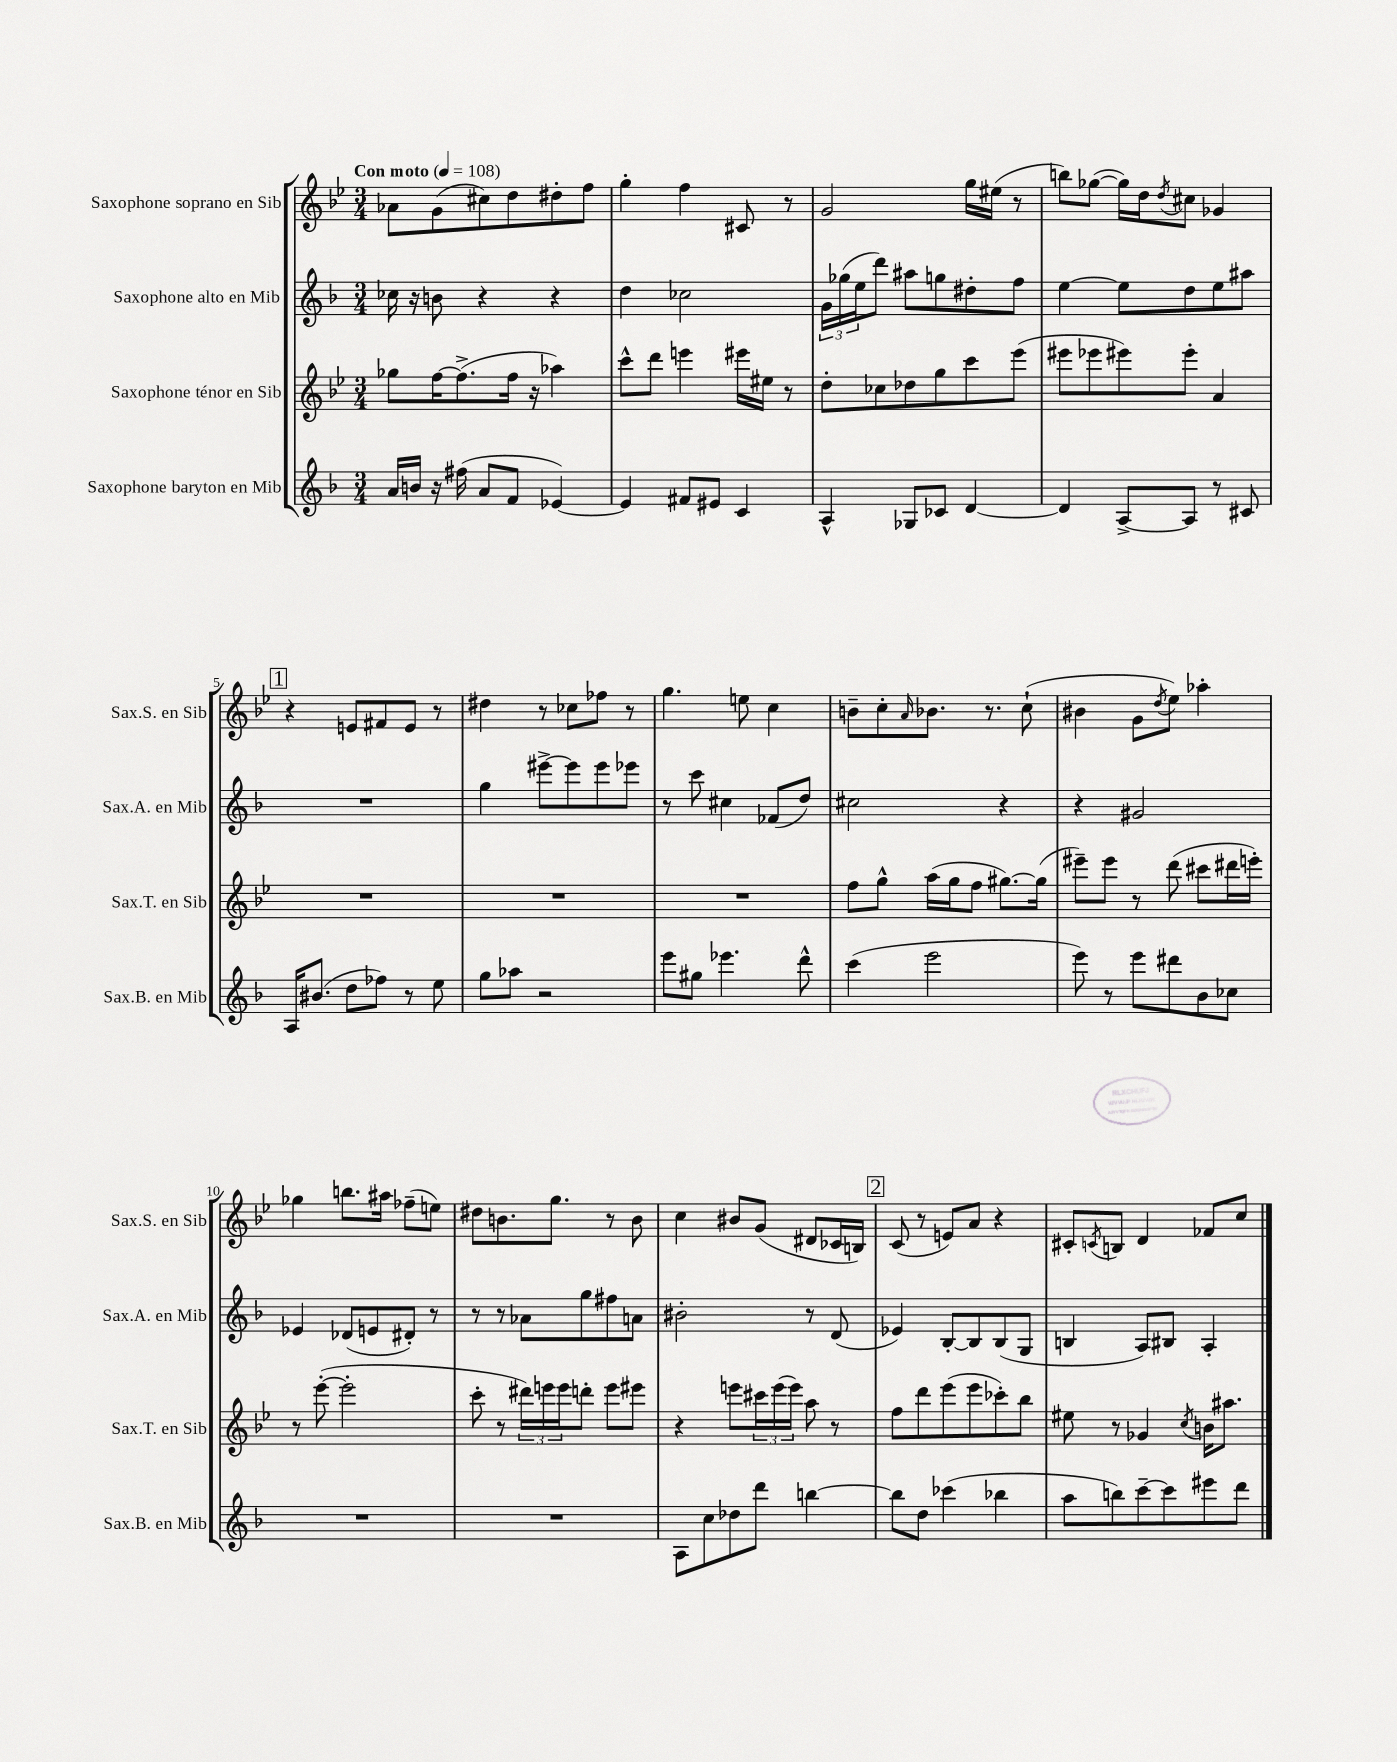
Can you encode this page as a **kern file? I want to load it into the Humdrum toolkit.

**kern	**kern	**kern	**kern
*part4	*part3	*part2	*part1
*staff4	*staff3	*staff2	*staff1
*I"Saxophone baryton en Mib	*I"Saxophone ténor en Sib	*I"Saxophone alto en Mib	*I"Saxophone soprano en Sib
*I'Sax.B. en Mib	*I'Sax.T. en Sib	*I'Sax.A. en Mib	*I'Sax.S. en Sib
*clefG2	*clefG2	*clefG2	*clefG2
*k[b-]	*k[b-e-]	*k[b-]	*k[b-e-]
*M3/4	*M3/4	*M3/4	*M3/4
*MM108	*MM108	*MM108	*MM108
=1	=1	=1	=1
!	!	!	!LO:TX:a:B:t=Con moto
16a/LL	8gg-X\L	16cc-X\	8a-X\L
16bn/JJ	.	16r	.
16r	[16ff\K	8bn\	(8g\
(16ff#X\	(8.ff^\]	.	.
8a/L	.	4r	8cc#X\)
8f/J	16ff\Jk	.	8dd\
.	16r	.	.
[4e-X/)	4aa-X\)	4r	8dd#X'\
.	.	.	8ff\J
=2	=2	=2	=2
4e-/]	8ccc^^\L	4dd\	4gg'\
.	8ddd\J	.	.
8f#X/L	4eeen\	2cc-X\	4ff\
8e#X/J	.	.	.
4c/	16eee#X\LL	.	8c#X/
.	16ee#X\JJ	.	.
.	8r	.	8r
=3	=3	=3	=3
4A^^/	8dd'\L	24g\LL	2g/
.	.	(24gg-X\	.
.	.	24ee\J	.
.	8cc-X\	8ddd\J)	.
8G-X/L	8dd-X\	8aa#X\L	.
8c-X/J	8gg\	8ggn\	.
[4d/	8ccc\	8dd#X'\	16gg\LL
.	.	.	(16ee#X\JJ
.	(8eee-\J	8ff\J	8r
=4	=4	=4	=4
4d/]	8eee#X\L	[4ee\	8bbn\L)
.	8eee-X\	.	([8gg-X\J
[8A^/L	8eee#X\)	8ee\L]	16gg-\LL])
.	.	.	16dd\J
.	.	.	8qdd/
8A/J]	8eee#'\J	8dd\	8cc#X\J
8r	4a/	8ee\	4g-X/
8c#X/	.	8aa#X\J	.
!!LO:LB:g=z
!!LO:REH:place=s1:t=1
=5	=5	=5	=5
16A/KL	2.r	2.r	4r
(8.b#X/J	.	.	.
8dd\L	.	.	8en/L
8ff-X\J)	.	.	8f#X/
8r	.	.	8e/J
8ee\	.	.	8r
=6	=6	=6	=6
8gg\L	2.r	4gg\	4dd#X\
8aa-X\J	.	.	.
2r	.	[8eee#X^\L	8r
.	.	8eee#\]	8cc-X\L
.	.	8eee#\	8ff-X\J
.	.	8eee-X\J	8r
=7	=7	=7	=7
8eee\L	2.r	8r	4.gg\
8gg#X\J	.	8ccc\	.
4.eee-X\	.	4cc#X\	.
.	.	.	8een\
.	.	(8f-X/L	4cc\
8ddd^^\	.	8dd/J)	.
=8	=8	=8	=8
(4ccc\	8ff\L	2cc#X\	8bn~\L
.	8gg^^\J	.	8cc'\
.	.	.	16qqa/
2eee\	(16aa\LL	.	8.b-X\J
.	16gg\J	.	.
.	8ff\J	.	.
.	.	.	8.r
.	[8.gg#X\L)	4r	.
.	.	.	(8cc`\
.	(16gg#\Jk]	.	.
=9	=9	=9	=9
8eee\)	8eee#X~\L)	4r	4b#X\
8r	8eee#\J	.	.
8eee\L	8r	2g#X/	8g\L
.	.	.	8qdd/
8ddd#X\	(8ddd\	.	8ee-\J)
8b-\	8ccc#X\L	.	4aa-X'\
8cc-X\J	16ddd#X\L	.	.
.	16eeen'\JJ)	.	.
!!LO:LB:g=z
=10	=10	=10	=10
2.r	8r	4e-X/	4gg-X\
.	([8eee-'\	.	.
.	2eee-'\]	(8d-X/L	8.bbn\L
.	.	8en/	.
.	.	.	16aa#X\Jk
.	.	8d#X'/J)	(8ff-X~\L
.	.	8r	8een\J)
=11	=11	=11	=11
2.r	8ccc'\	8r	8dd#X\L
.	8r	8r	8.bn\
.	24ddd#X\LL)	8a-X\L	.
.	24eeen\	.	.
.	.	.	8.gg\J
.	24eee\J	.	.
.	8dddn'\J	8gg\	.
.	8eee\L	8ff#X\	8r
.	8eee#X\J	8an\J	8b\
=12	=12	=12	=12
8A\L	4r	2b#X'\	4cc\
8cc\	.	.	.
8dd-X\	8eeen\L	.	8b#X/L
8ddd\J	24ccc#X\L	.	(8g/J
.	(24eee\	.	.
.	24eee\JJ)	.	.
[4bbn\	8aa\	8r	8d#X/L
.	8r	(8d/	16c-X/L
.	.	.	16Bn/JJ)
!!LO:REH:place=s1:t=2
=13	=13	=13	=13
8bb\L]	8ff\L	4e-X/)	(8c/
8dd\J	8ddd\	.	8r
(4ccc-X\	(8eee-\	[8B-'/L	8en/L)
.	8eee-\	8B-/]	8a/J
4bb-X\	8ccc-X'\)	(8B-/	4r
.	8bb-\J	8G/J	.
=14	=14	=14	=14
8aa\L	8ee#X\	4Bn/	8c#X'/L
.	.	.	8qcn/
8bbn\)	8r	.	8Bn/J
[8ccc~\	4g-X/	8A/L)	4d/
8ccc\]	.	8B#X/J	.
.	8qcc/	.	.
8eee#X\	16bn\KL	4A'/	8f-X/L
.	8.aa#X\J	.	.
8ddd\J	.	.	8cc/J
==	==	==	==
*-	*-	*-	*-
